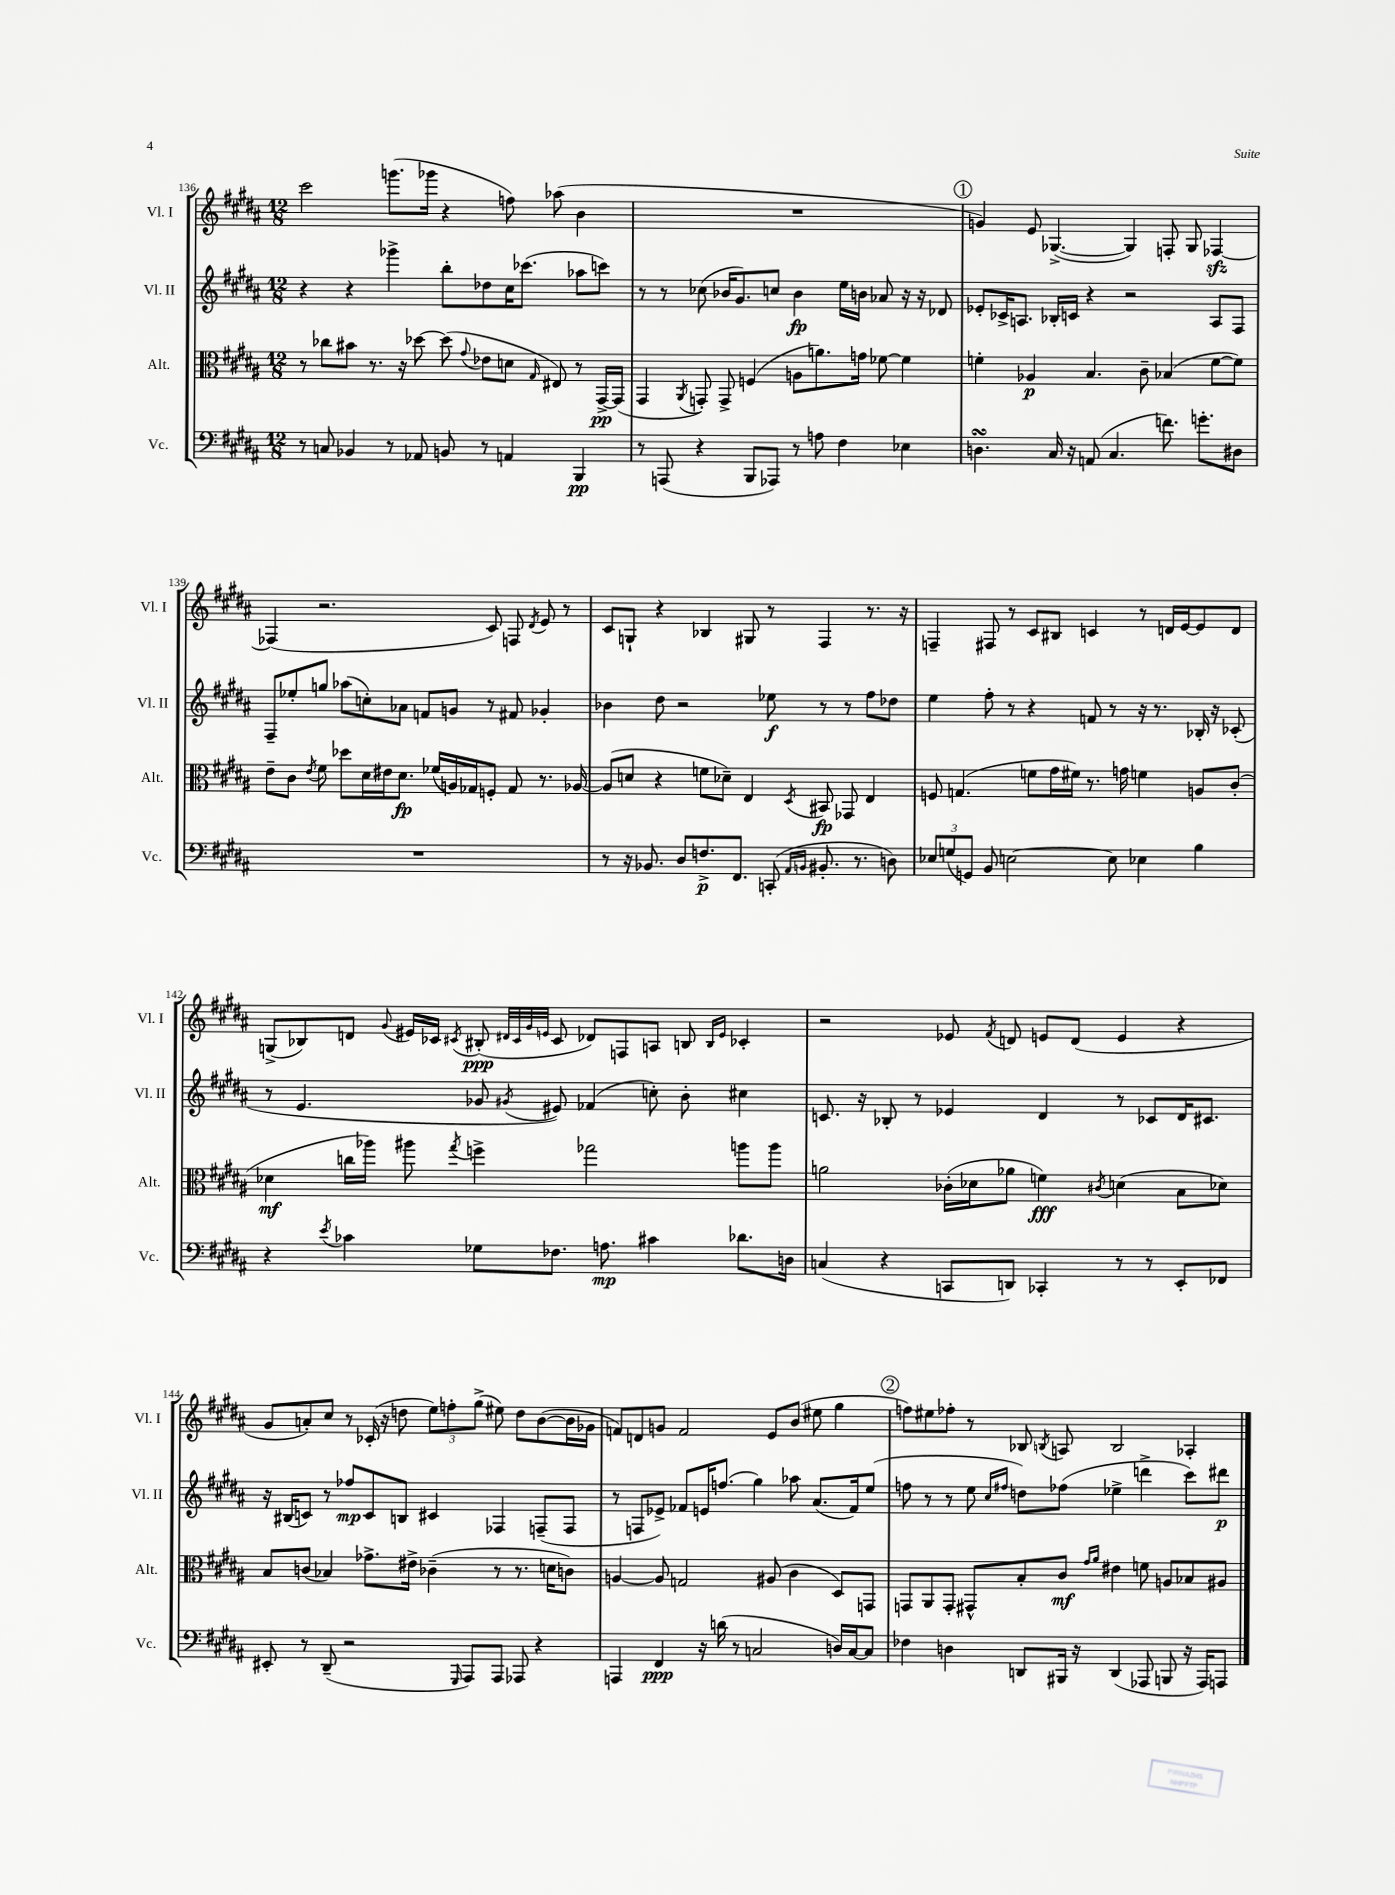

**kern	**kern	**kern	**kern
*staff4	*staff3	*staff2	*staff1
*clefF4	*clefC3	*clefG2	*clefG2
*k[f#c#g#d#a#]	*k[f#c#g#d#a#]	*k[f#c#g#d#a#]	*k[f#c#g#d#a#]
*M12/8	*M12/8	*M12/8	*M12/8
8r	8r	4r	2ccc#\
8C/	8cc-\L	.	.
4BB-/	8b#\J	4r	.
.	8.r	.	.
8r	.	4ggg-^\	(8.ggg\L
.	16r	.	.
8AA-/	[8dd-\	.	.
.	.	.	16ggg-\Jk
8BB/	(8dd-\]	8bb'\L	4r
.	8qqg#/	.	.
8r	8e-\L	8dd-\	.
4AA/	8d\J	16cc#\K	8ff\)
.	.	(8.ccc-\J	.
.	16qqG#/	.	.
.	8E#/)	.	(8aa-\
4BBB/	8r	8aa-\L	4b\
.	[16GG#^/LL	8ccc\J)	.
.	(16GG#/]JJ	.	.
=	=	=	=
8r	4GG#/	8r	1.r
(8AAA/	.	8r	.
.	8qAA#/	.	.
4r	8GG'/)	(8cc-\	.
.	8GG^/	16b-/LK	.
.	.	8.g#/)	.
8BBB/L	(4F/	.	.
8AAA-/J)	.	8cc/J	.
8r	8A\L	4b-\	.
8A\	8.a\)	.	.
4F#\	.	16ee\LL	.
.	16g\Jk	16b\JJ	.
.	[8f-\	8a-/	.
4E-\	4f-\]	16r	.
.	.	16r	.
.	.	8d-/	.
=	=	=	=
4.D\	4f'\	8e-'/L	4g/)
.	.	16c-^/K	.
.	.	8.A/J	.
.	4A-/	.	8e/
16C#/	.	16B-'/LL	([4.G-^/
16r	.	16c/JJ	.
(8AA/	4.B/	4r	.
4.C#/	.	.	.
.	.	2r	4G-/])
.	8c#~\	.	.
8.f\)	(4B-/	.	8F'/
.	.	.	8G-/
8.g'\L	.	.	.
.	[8f\L	8A/L	[4F-/
8D#\J	8f\]J)	8F#/J	.
=	=	=	=
1.r	8e~\L	8F#~/L	(4F-/]
.	8c#\J	8ee-'/	.
.	8qe/	.	.
.	8f#\	8gg/J	2.r
.	8dd-\L	(8aa-\L	.
.	16d#\L	8cc'\)	.
.	16e#\J	.	.
.	8.d#\J	8a-\J	.
.	.	8f/L	.
.	(16f-/LL	.	.
.	16A/)	8g/J	.
.	16G-/J	.	.
.	8F'/J	8r	8c#/)
.	8G-/	8f#/	8F/
.	.	.	8qd#/
.	8.r	4g-'/	8e/
.	.	.	8r
.	[16A-/	.	.
=	=	=	=
8r	(8A-/]L	4b-\	8c#/L
16r	8d/J	.	8G`/J
8.BB-/	.	.	.
.	4r	8dd#\	4r
8D#/L	.	2r	.
8.F^/	8f\L	.	4B-/
.	8d-~\J)	.	.
8.FF#/J	.	.	.
.	4E/	.	8G#/
(8CC'/	.	8ee-\	8r
16qqAA#/LL	.	.	.
16qqBB/JJ	8qD#/	.	.
8.BB#'/	8BB#/	8r	4F#/
.	8GG-/	8r	.
8.r	.	.	.
.	4E/	8ff#\L	8.r
8D\)	.	8dd-\J	.
.	.	.	16r
=	=	=	=
12E-/L	8F/	4ee\	4F~/
(12G/	.	.	.
.	(4.G/	.	.
12GG/J)	.	.	.
8BB/	.	8ff#'\	8F#/
[2E\	.	8r	8r
.	8f\L	4r	8c#/L
.	16g#\L	.	8B#/J
.	16f#\JJ)	.	.
.	8.r	8f/	4c/
8E\]	.	8r	.
.	16g\	.	.
4E-\	4f\	16r	8r
.	.	8.r	.
.	.	.	16d/LL
.	.	.	[16e/J
4B\	8A/L	16B-'/	8e/]
.	.	16r	.
.	(8c#'/J	(8c-'/	8d/J
=	=	=	=
4r	4d-\	8r	(8G^/L
.	.	4.e/	8B-/)
8qe/	.	.	.
4c-\	16cc\LL	.	8d/J
.	16aa-\JJ)	.	.
.	.	.	8qqg#/
.	8aa#\	.	16e#/LL
.	.	.	16c-/JJ
.	8qgg#/	.	8qc#/
8G-\L	4ff^\	8g-/	(8B#'/
.	.	.	32qqd#/LLL
.	.	.	32qqc#/
.	.	.	32qqg#/
.	.	8qg#/	32qqe/JJJ
8.F-\J	.	8e#/)	8c#/
.	2gg-\	(4f-/	8d-/L)
8.A\	.	.	.
.	.	.	8F/
4c#\	.	8cc'\)	8A/J
.	.	8b'\	8B/
.	.	.	16qqB/LL
.	.	.	16qqe/JJ
8.d-\L	8aa\L	4cc#\	4c-'/
.	8aa\J	.	.
16D\Jk	.	.	.
=	=	=	=
(4C/	2a\	8.c/	2r
.	.	16r	.
4r	.	8B-'/	.
.	.	8r	.
8CC/L	(16c-'\LL	4e-/	8e-/
.	16d-\J	.	.
.	.	.	8qf#/
8DD/J)	8a-\J	.	8d/
4CC-'/	4f\)	4d#/	8e/L
.	.	.	(8d/J
.	8qc#/	.	.
8r	(4d\	8r	4e/
8r	.	8c-/L	.
8EE'/L	8B\L	16d#/K	4r
.	.	8.c#/J	.
8FF-/J	8d-\J)	.	.
=	=	=	=
8EE#'/	8B/L	16r	8g#/L
.	.	(16B#/LK	.
8r	(8c/J	8c/J)	8a'/)
(8DD#~/	4B-/)	8r	8cc#/J
2r	.	8ff-/L	8r
.	8.g-^\L	8c/	(16c-'/
.	.	.	16r
.	.	8B/J	8dd\
.	16e#^\Jk	.	.
.	(4c-~\	4c#/	12ee\L)
.	.	.	12ff'\
16qqGGG#/	.	.	.
8AAA#/L)	.	.	.
.	.	.	(12gg#^\J
8AAA#/J	8r	4F-/	8ee#\)
8AAA-/	8.r	.	8dd\L
4r	.	(8F~/L	([8b\
.	16d\LK	.	.
.	8c\J)	8F/J	16b\]L
.	.	.	16g-\JJ
=	=	=	=
4AAA/	[4A/	8r	8f/L)
.	.	8F/L	8d/
4FF#/	8A/]	8e-^/J)	8g/J
.	2G/	8f-/L	2f/
16r	.	16e/K	.
(16d\	.	(8.ff/J	.
8r	.	.	.
2C/	.	4gg#\)	.
.	(8A#/	.	8e/L
.	4c#\	8aa-\	(8b/J
.	.	(8.a#/L	8ee#\
16D/LL)	8D#/L)	.	4gg#\
[16C/J	.	16f-/k)	.
8C/]J	8GG/J	(8ee/J	.
=	=	=	=
4F-\	8GG/L	8ff\	8ff\L)
.	8AA#/	8r	8ee#\
4D\	8GG'/J	8r	8ff-'\J
.	8GG#^^/L	8ee\	8r
.	.	16qqcc#/LL	.
.	.	16qqff#/JJ	.
8DD/L	8B'/	8dd\L)	8B-/
.	.	.	8qB/
16BBB#/Jk	8c#/J	(8ff-\J	8A/
16r	.	.	.
.	16qqg#/LL	.	.
.	16qqa#/JJ	.	.
(4DD/	4e#\	4ee-^\	2B/
8AAA-/	8f\	4ddd^\	.
8BBB/	8A/L	.	.
16r	8B-/	8ccc#\L)	4A-'/
16AAA-/LK)	.	.	.
8AAA/J	8A#/J	8ddd#\J	.
==	==	==	==
*-	*-	*-	*-
